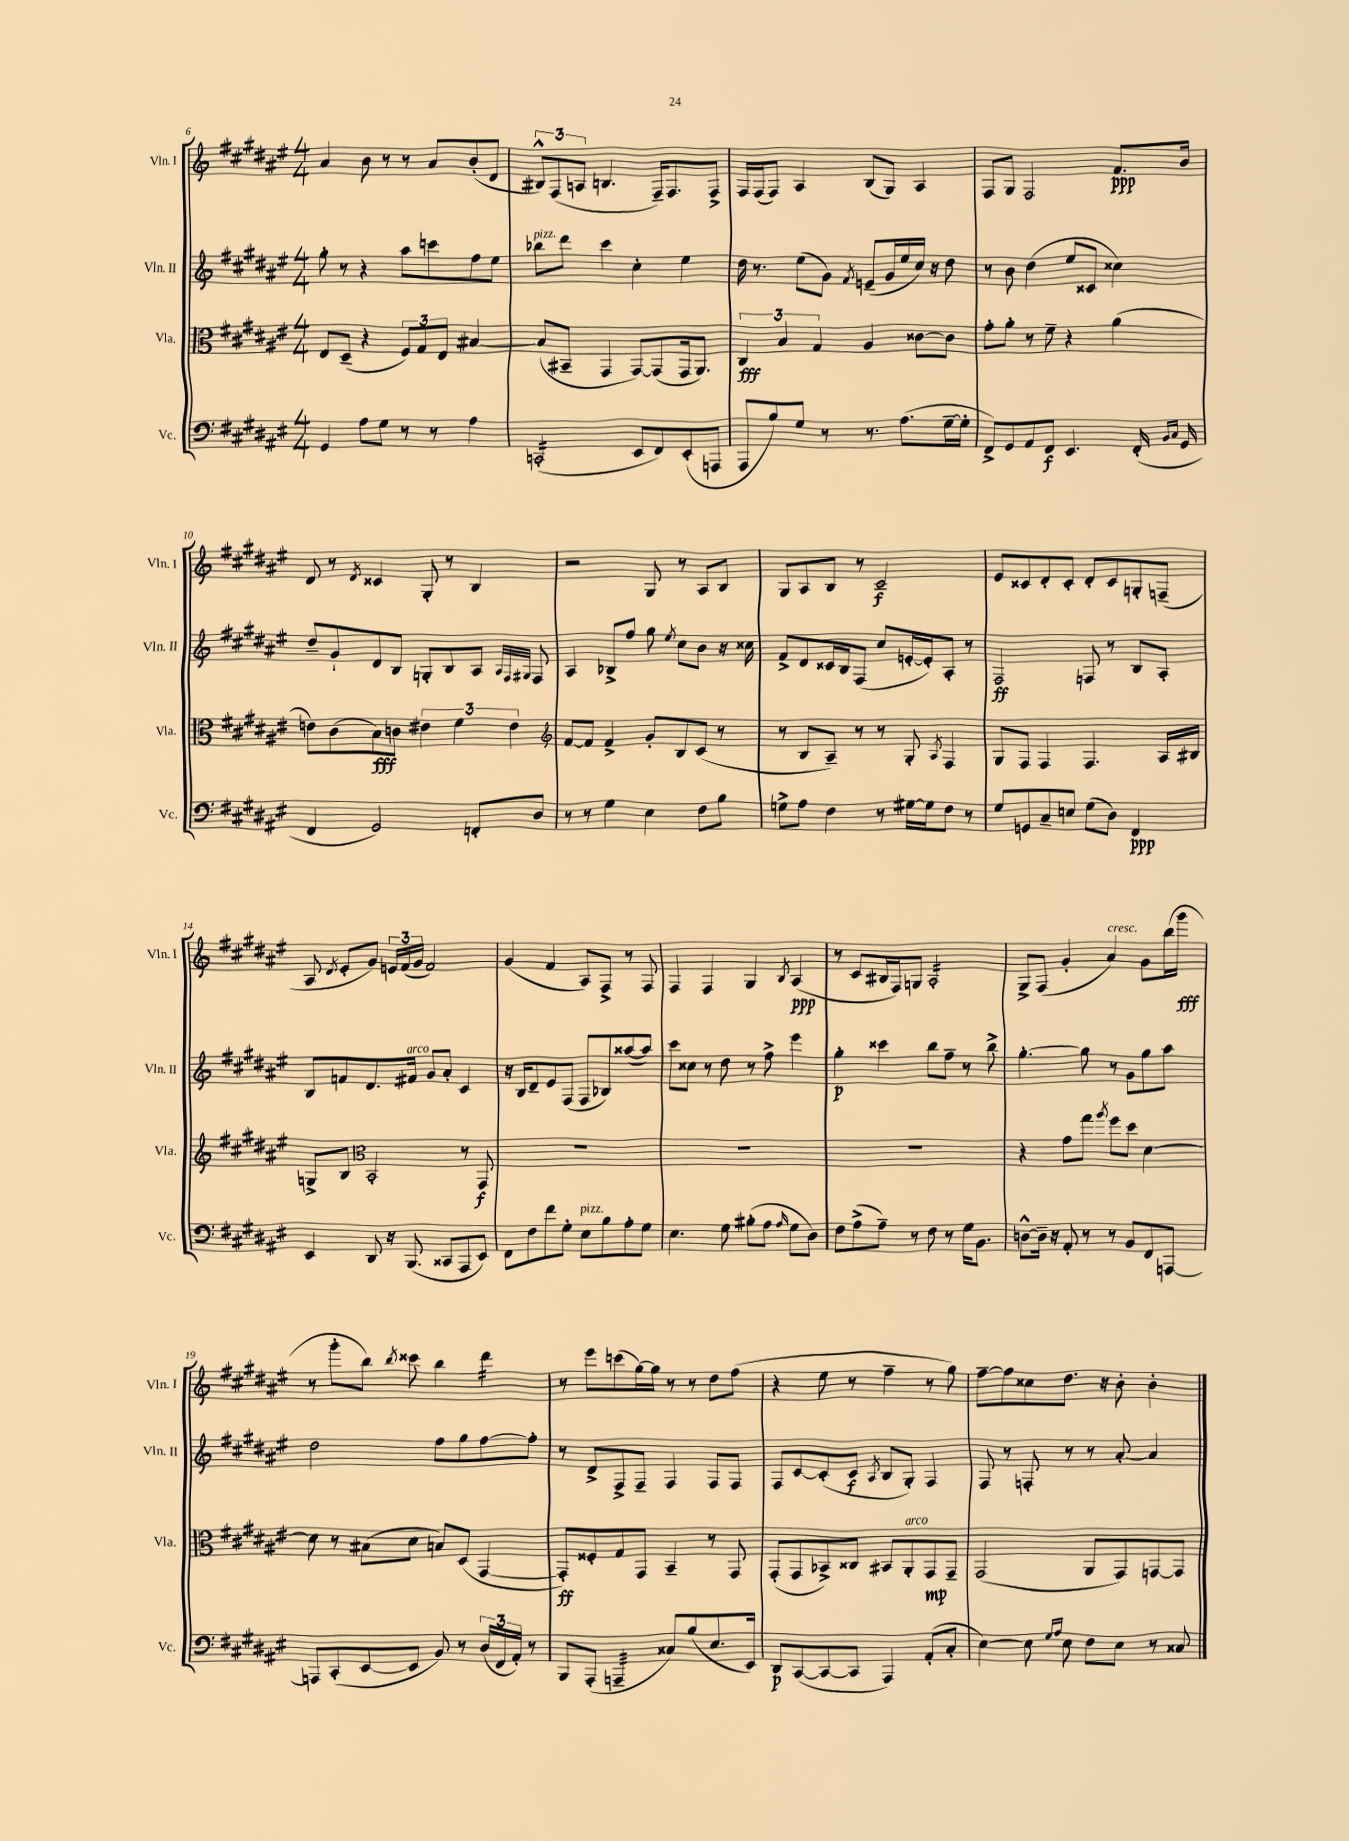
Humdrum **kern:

**kern	**kern	**kern	**kern
*staff4	*staff3	*staff2	*staff1
*clefF4	*clefC3	*clefG2	*clefG2
*k[f#c#g#d#a#e#]	*k[f#c#g#d#a#e#]	*k[f#c#g#d#a#e#]	*k[f#c#g#d#a#e#]
*M4/4	*M4/4	*M4/4	*M4/4
4GG#	8E#	8gg#'	4a#
.	(8D#~	8r	.
8A#	4r	4r	8b
8G#	.	.	8r
8r	12F#)	8aa#	8r
.	12G#	.	.
8r	.	8ccc	8a#
.	12E#	.	.
4A#	[4B#	8ff#	(8b'
.	.	8ee#	8d#
=	=	=	=
(2CC'	(8B#]	8bb-	12B#^^)
.	.	.	(12F#
.	8BB#~	8ddd#	.
.	.	.	12A
.	4GG#	4ccc#	4.B
8EE#	[8GG#)	4cc#'	.
8FF#)	(8GG#]	.	16F#~)
.	.	.	8.F#
(8EE#'	16GG#	4ee#	.
.	8.AA#)	.	.
8AAA	.	.	8F#^
=	=	=	=
8AAA#	6C#	16dd#	16F#
.	.	8.r	(16F#
8B)	.	.	8F#)
.	6B	.	.
8G#	.	(8ee#	4A#
.	6G#	.	.
8r	.	8g#)	.
.	.	8qf#	.
8.r	4A#	(8e~	(8B
.	.	16g#	8G#)
(8.A#	.	16ee#	.
.	[8c##	16cc#)	4A#
.	.	16r	.
[16G#~	8c##]	8dd#	.
16G#']	.	.	.
=	=	=	=
8FF#^)	8g#'	8r	8F#
8GG#	8a#'	8b	8G#
8AA#	8r	(4dd#	2F#
8FF#	8f#~	.	.
4.EE#	4r	8ee#	.
.	.	8c##	.
.	(4a#	4cc##)	8.f#
(16FF#'	.	.	.
16qqBB	.	.	.
16qqC#	.	.	.
16GG#	.	.	16b
=	=	=	=
4FF#	8e)	8dd#~	8d#
.	(8c#	8g#`	8r
.	.	.	8qd#
2GG#)	8B)	8d#	4c##
.	8c	8B	.
.	6e#	8G'	8G#'
.	.	8B	8r
.	6f#	.	.
8FF'	.	8A#	4B
.	6e#	.	.
.	.	32qqA#	.
.	.	32qqF#	.
.	.	32qqG#	.
8D#	.	8F#	.
=	=	=	=
*	*clefG2	*	*
8r	[8f#	4A#	2r
8r	8f#]	.	.
4G#	4f#^	8B-^	.
.	.	8ff#	.
4E#	8g#'	8gg#	8G#
.	.	8qee#	.
.	8B	8cc#	8r
8F#	(8c#	8b	8A#
8B	8r	16r	8B
.	.	16cc##	.
=	=	=	=
8G^	8r	8f#^	8G#
8A#	8B	8d#	8A#
4F#	8A#~)	16c##	8B
.	.	16B	.
.	8r	(8F#	8r
8r	8r	8cc#	2c#~
[16G#	8G#'	[16e'	.
16G#]	.	16e'])	.
.	8qA#	.	.
8F#	4F#	8A#'	.
8r	.	8r	.
=	=	=	=
8G#	8G#	2F#	8e#
8GG	8F#	.	8c##
8C#~	4F#	.	8d#'
8E	.	.	8c##'
(8G#	4.F#	8F	8d#'
8D#)	.	8r	8c##
4FF#	.	8B	8G'
.	16A#	8A#'	(8F~
.	16B#	.	.
=	=	=	=
4EE#	8G^	8B	8A#
.	.	.	8qd#
.	8B	8f	8e#'
*	*clefC3	*	*
8DD#	2BB'	8.d#	8g#)
16r	.	.	24e
.	.	.	(24f#
(8.BBB	.	16f#	.
.	.	.	24g#
.	.	8g#	2f#)
8CC##	.	8a#'	.
8AAA#	8r	4c#	.
8EE#)	8GG#	.	.
=	=	=	=
8FF#	1r	16r	(4g#
.	.	16B	.
8F#	.	8d#~	.
8f#	.	8e#	4f#
8G#'	.	(8F#	.
8E#	.	8F#	8A#)
8B	.	8B-)	8F#^
8A#'	.	([8aa##	8r
8G#	.	8aa##])	8F#
=	=	=	=
4.E#	1r	8ccc#	4F#
.	.	8cc##	.
.	.	8r	4F#
8G#	.	8dd#	.
(8B#'	.	8r	4G#
8A#	.	8ff#^	.
16qqA#	.	.	8qB
8G#	.	4eee#	(4A#
8D#)	.	.	.
=	=	=	=
8F#	1r	4gg#'	8r
(8A#^	.	.	8c#
8A#~)	.	4ccc##	16B#
.	.	.	16F#)
8r	.	.	8G
8F#	.	8bb	2A#'
8r	.	8ff#~	.
16G#	.	8r	.
8.BB	.	.	.
.	.	8bb^	.
=	=	=	=
[8D^^	4r	[4.gg#'	8G#^
16D~]	.	.	(8F#
16r	.	.	.
8AA#'	8g#	.	4g#'
8r	8gg#	8gg#]	.
.	8qaa#	.	.
8r	8ff#	8r	4a#)
8BB	8dd#	8g#	.
8FF#	[4d#	8gg#	8g#
[8AAA	.	8aa#	(16bb
.	.	.	16ggg#
=	=	=	=
8AAA]	8d#]	2dd#	8r
(8CC#'	8r	.	8ggg#'
[8EE#	(8B#	.	8bb)
.	.	.	8qbb
8EE#]	8d#	.	8ccc##
8BB)	8B)	8ff#	4bb
8r	(8D#	8gg#	.
(24D#	[4GG#	[8ff#	4ddd#
24FF#	.	.	.
24AA#')	.	.	.
8r	.	8ff#']	.
=	=	=	=
8BBB	8GG#'])	8r	8r
(8AAA#'	8F##'	8d#^	8eee#
4AAA~	8G#	8F#^	(8ccc
.	8GG#	8F#~	[16gg#)
.	.	.	16gg#]
8C##)	4BB~	4F#	8r
(8B	.	.	8r
8.E#	8r	8F#	8dd#
.	8GG#	8F#	(8ff#
16EE#)	.	.	.
=	=	=	=
8DD#	(8GG#'	8F#	4r
([8CC#	8GG#	[8c#	.
8CC#_	8BB-^)	(8c#']	8ee#
8CC#]	8C##	8c#	8r
.	.	8qA#	.
4AAA#)	8BB#	8B	4ff#~
.	8AA#'	8G#')	.
(8AA#'	8GG#	4F#	8r
8C#'	8GG#~	.	8gg#)
=	=	=	=
[4E#)	(2GG#	8F#	[8ff#~
.	.	8r	8ff#]
8E#]	.	8F'	8cc##
16qqG#	.	.	.
16qqA#	.	.	.
8E#	.	8r	8.dd#
8F#	8AA#	8r	.
.	.	.	16r
8E#	8GG#)	[8a#'	8b'
8r	[8GG	4a#]	4b'
8C##	8GG]	.	.
==	==	==	==
*-	*-	*-	*-
